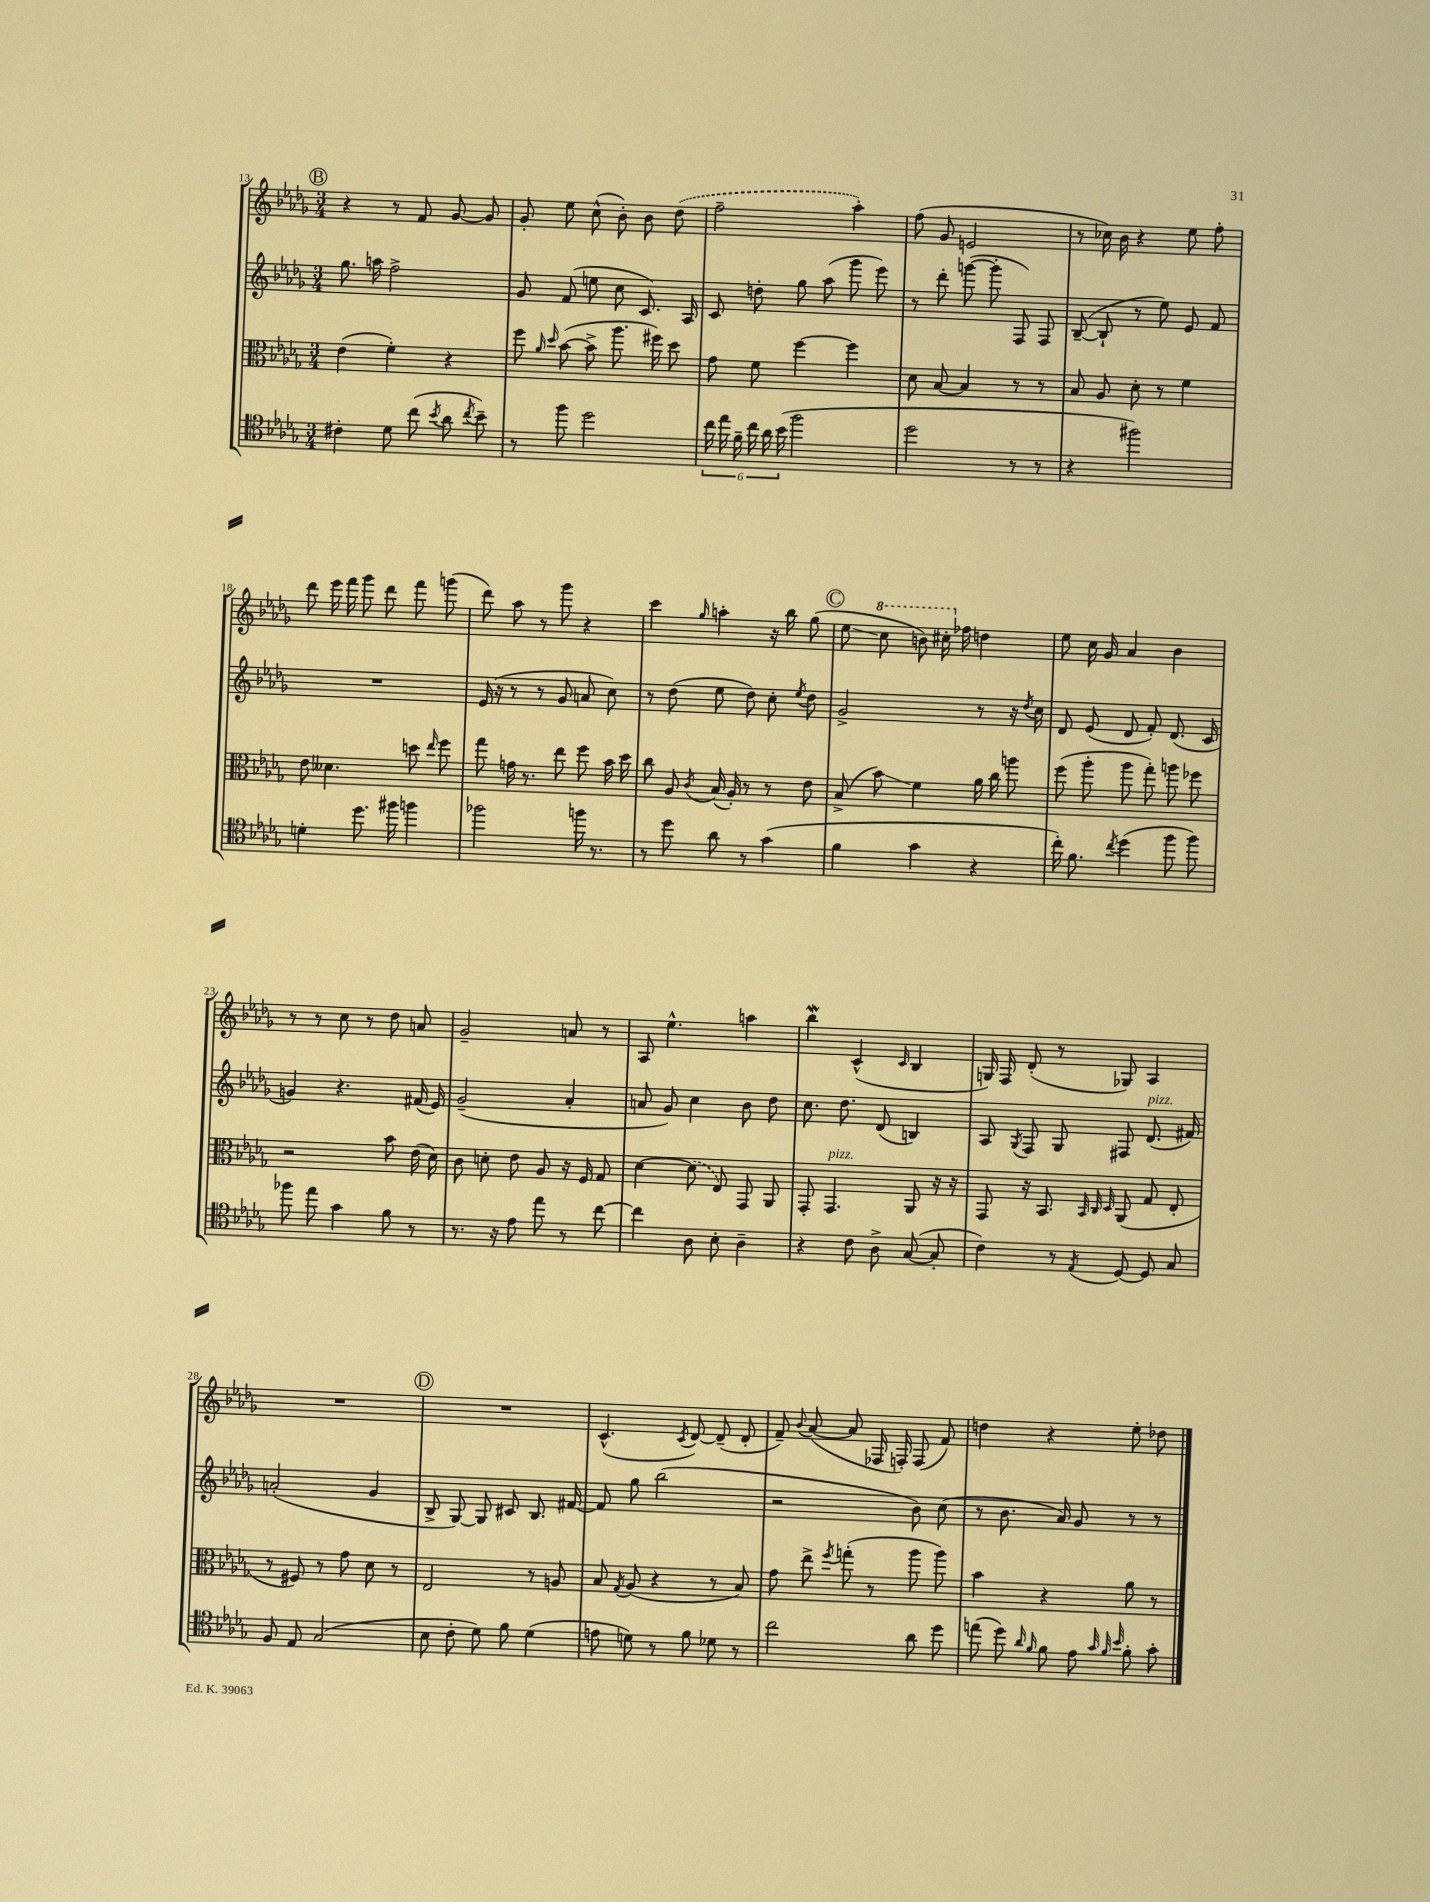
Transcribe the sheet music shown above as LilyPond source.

<<
\new StaffGroup <<
\new Staff = "s0" {
    \clef treble \key des \major \numericTimeSignature \time 3/4
    \autoBeamOff \mark \markup { \circle "B" } r4 r8 f'8 ges'8~ ges'8 |
    ges'8-. ees''8 c''8-^( bes'8-.) bes'8 \once \slurDashed des''8( |
    f''2-- aes''4-.) |
    f''8( ges'8 e'2 |
    r8 ces''16) bes'16 r4 ees''8 f''8-. |
    des'''8 ees'''16 f'''16 ges'''8 des'''8 f'''8 g'''8( |
    des'''8) aes''8 r8 ges'''8 r4 |
    c'''4 \grace { ges''16 } a''4-. r16 bes''16 ges''8( |
    \mark \markup { \circle "C" } ees''8\glissando \ottava #1 c'''8 b''8) cis'''16-. \ottava #0 fes''16 d''4 |
    ees''8 c''16 ges'16 aes'4 bes'4 |
    r8 r8 c''8 r8 des''8 a'8 |
    ges'2-- a'8 r8 |
    aes8 ees''4.-^ a''4 |
    bes''4\mordent c'4-^( \grace { c'16 } bes4 |
    g16) f16 des'8-.( r8 ges8) aes4 |
    R2. |
    \mark \markup { \circle "D" } R2. |
    c'4.-^( \acciaccatura { c'8 } des'8~) des'8--( des'8-. |
    f'8--) \appoggiatura { bes'8 } aes'8~( aes'8 fes16 f16-.) f8( f'8) |
    d''4 r4 ees''8-. des''8 \bar "|." |
}
\new Staff = "s1" {
    \clef treble \key des \major \numericTimeSignature \time 3/4
    \autoBeamOff \mark \markup { \circle "B" } ges''8. a''16 f''2-> |
    ges'8 f'8( e''8 c''8 c'8.) aes16 |
    c'8 d''8-. ges''8 aes''8( ges'''8 ees'''8) |
    r8 des'''8-. g'''8~( g'''8-. f8) f8 |
    bes8~--( bes8-! r8 ees''8) ees'8 f'8 |
    R2. |
    ees'16( r16 r8 r8 ges'8 a'8 c''8) |
    r8 des''8( ees''8 des''8) c''8-. \acciaccatura { ees''8 } des''8 |
    \mark \markup { \circle "C" } ges'2-> r8 r16 \acciaccatura { des''8 } c''16 |
    des'8 ees'8( des'8 f'8-.) des'8.( c'16 |
    g'4) r4. fis'16( ees'16) |
    ges'2--( aes'4-. |
    a'8 ges'8) c''4 bes'8 des''8 |
    c''8. des''8. des'8( b4) |
    aes8 \acciaccatura { ges8 } f8 ges8 fis8 des'8.^\markup { \italic "pizz." }( fis'16) |
    a'2-.( ges'4 |
    \mark \markup { \circle "D" } bes8-> ges8~) ges8 cis'8 bes8. fis'16~ |
    fis'8 ges''8 bes''2( |
    r2 bes'8) c''8( |
    r8 bes'8. aes'16) ges'8 r8 r8 \bar "|." |
}
\new Staff = "s2" {
    \clef alto \key des \major \numericTimeSignature \time 3/4
    \autoBeamOff \mark \markup { \circle "B" } ees'4( f'4-.) r4 |
    f''8 \grace { aes'16 des''16 } bes'8~( bes'8-> aes''8. fis''16) des''8 |
    ges'8 f'8 f''4~ f''4 |
    des'8 bes8~ bes4 r8 r8 |
    bes8 aes8 des'8-. r8 f'4 |
    ees'8 deses'4. d''8 \grace { ees''16 } f''8 |
    ges''8 g'16 r8. ees''8 f''8 bes'16 des''16 |
    c''8 aes8 \acciaccatura { c'8 } bes16( aes16-.) r8 r8 ees'8 |
    \mark \markup { \circle "C" } bes8->( bes'8\glissando) f'4 aes'16 c''16 a''8 |
    f''8( aes''8-. aes''8 ges''8-.) a''8 fes''8 |
    r2 bes'8 ees'16( des'16) |
    c'8 d'8-. ees'8 aes8 r16 f16 ges8 |
    des'4~ \once \slurDashed des'8( ees8) ges,8 aes,8 |
    ges,8-. ges,4.^\markup { \italic "pizz." } aes,8 r16 r16 |
    ges,8 r16 bes,8. \grace { bes,32 c32 des32 } aes,8( ges8 ees8-. |
    r8 fis8) r8 ges'8 des'8 r8 |
    \mark \markup { \circle "D" } ees2 r8 a8 |
    bes8 \acciaccatura { ges8 } aes8( r4 r8 bes8) |
    ges'8 ees''8-> \acciaccatura { f''8 } g''8-.( r8 aes''8 aes''8) |
    bes'4 r4 aes'8 r8 \bar "|." |
}
\new Staff = "s3" {
    \clef tenor \key des \major \numericTimeSignature \time 3/4
    \autoBeamOff \mark \markup { \circle "B" } cis'4-. des'8 c''8( \acciaccatura { bes'8 } aes'8 \acciaccatura { c''8 } bes'8--) |
    r8 f''8 des''2 |
    \tuplet 6/4 { c''16 ees''16 f'16-- c''16 aes'16 bes'16( } f''2 |
    des''2 r8 r8 |
    r4 fis''2) |
    d'4-. des''8. fis''16 f''4 |
    fes''2 f''16 r8. |
    r8 des''8 aes'8 r8 ges'4( |
    \mark \markup { \circle "C" } f'4 ges'4 r4 |
    c''16-.) f'8. \acciaccatura { c''8 } des''4( f''8 f''8) |
    fes''8 ees''8 ges'4 f'8 r8 |
    r8. r16 ees'8 ees''8 r8 c''8~ |
    c''4 aes8 bes8-. aes4-- |
    r4 c'8 aes8-> ges8~( ges8-. |
    c'4) r8 \acciaccatura { ees8 } des8~ des8 ges8 |
    f8 ees8 ges2( |
    \mark \markup { \circle "D" } bes8 c'8-. des'8) f'8 des'4( |
    e'8 d'8) r8 f'8 des'8 r8 |
    c''2 aes'8 des''8 |
    e''8( des''8) \grace { aes'16 f'16 } f'8 ees'8 \grace { ges'32 f'32 bes'32 } f'8-. ges'8-. \bar "|." |
}
>>
>>
\layout { \context { \Score currentBarNumber = #13 } }
